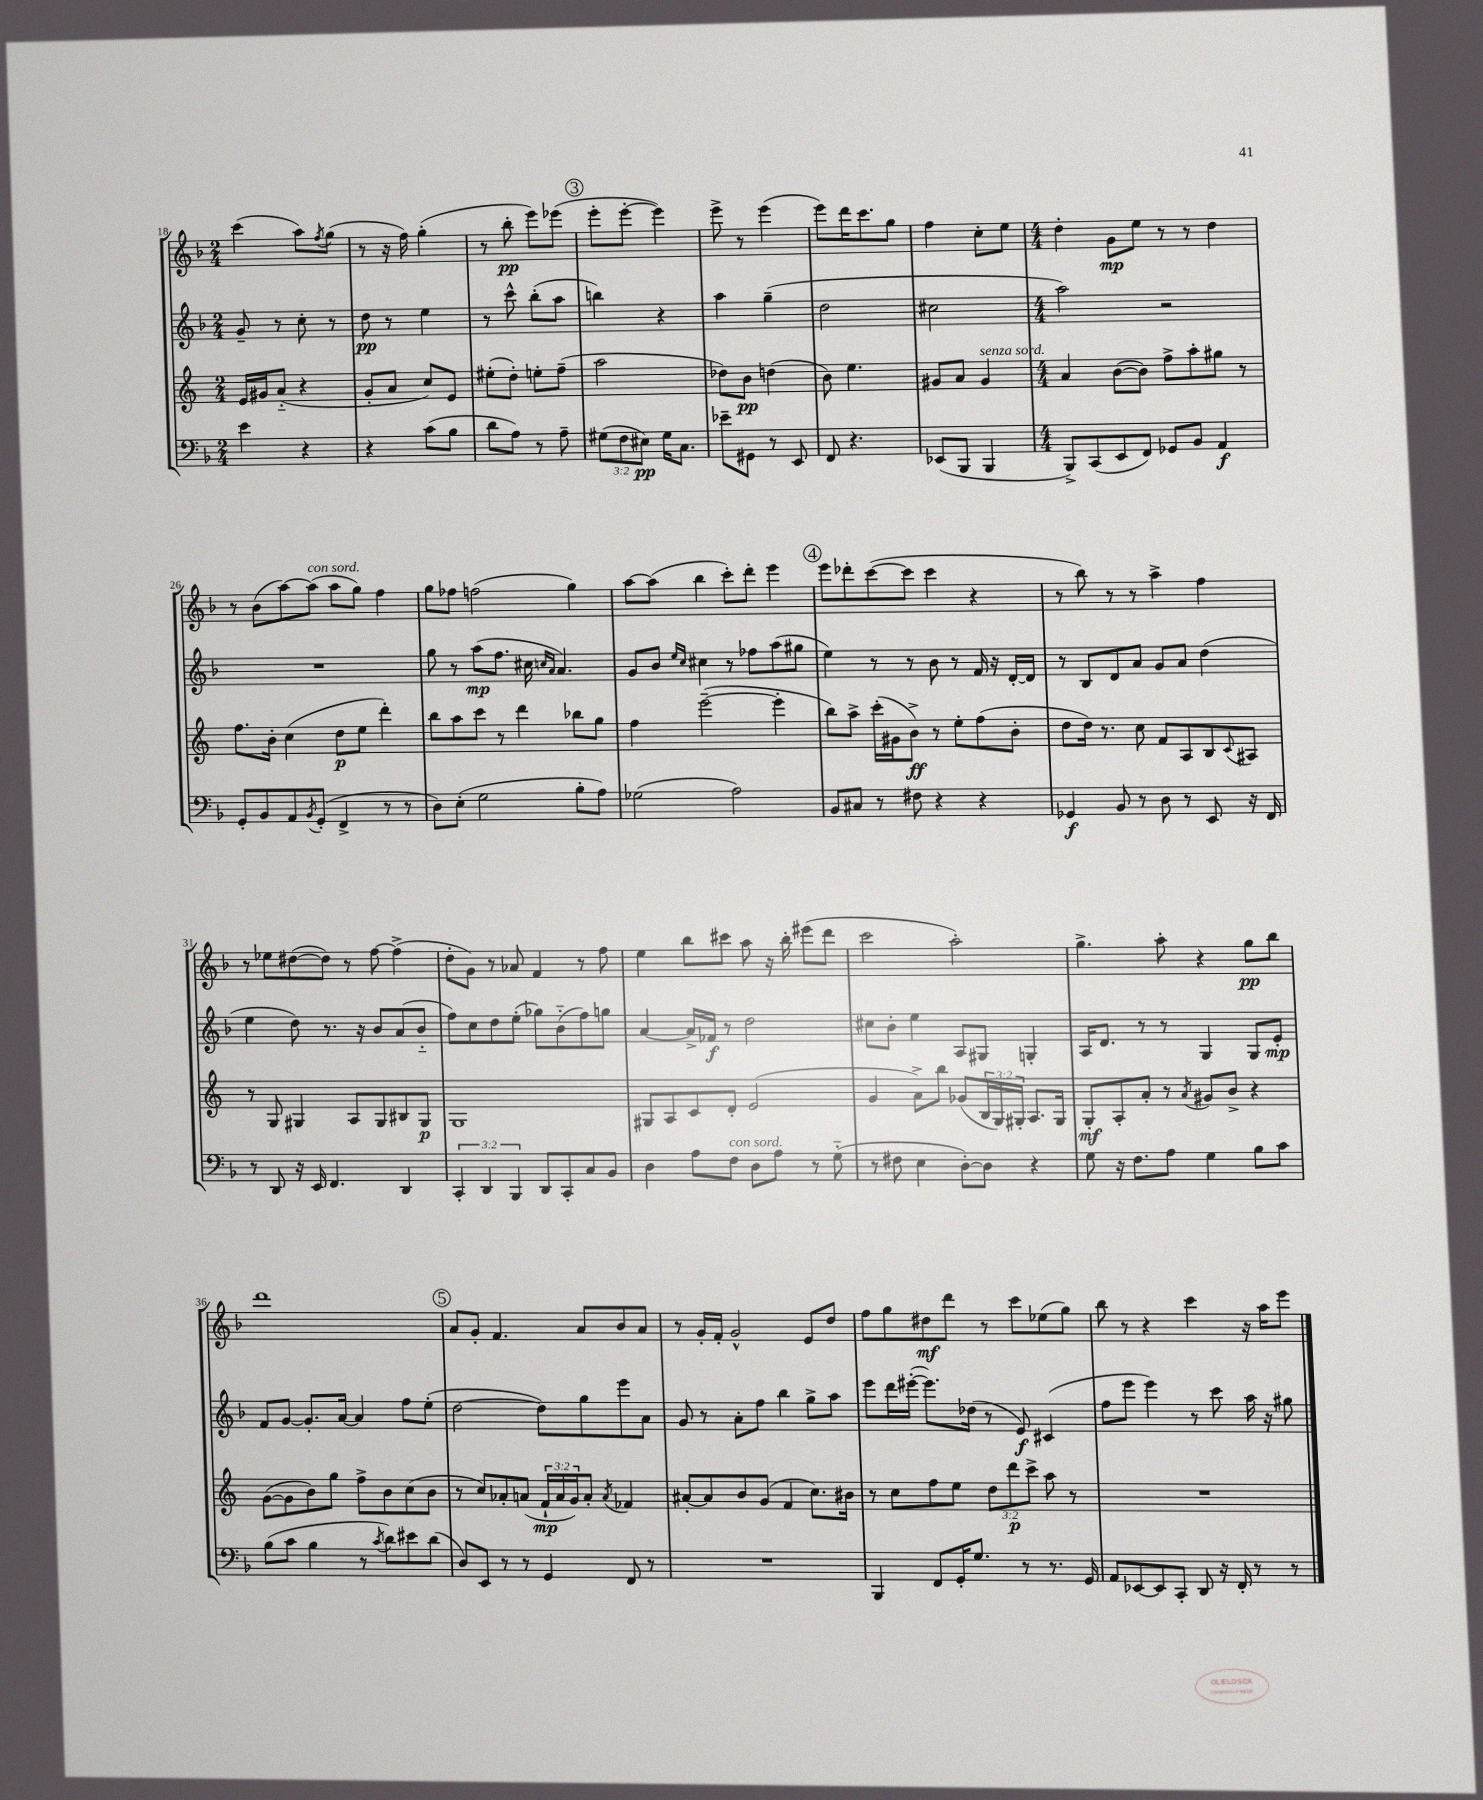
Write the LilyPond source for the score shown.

<<
\new StaffGroup <<
\new Staff = "s0" {
    \clef treble \key f \major \numericTimeSignature \time 2/4
    c'''4( a''8) \acciaccatura { f''8 } g''8( |
    r8 r16 f''16) g''4-.( |
    r8 bes''8-.\pp e'''8) ees'''8( |
    \mark \markup { \circle "3" } e'''8-. e'''8~-. e'''4) |
    e'''8-> r8 e'''4( |
    e'''8) d'''16 c'''8. g''8 |
    f''4 c''8-. e''8 |
    \numericTimeSignature \time 4/4 d''4-. g'8\mp e''8 r8 r8 d''4 |
    r8 bes'8( a''8~) a''8^\markup { \italic "con sord." }( a''8 g''8) f''4 |
    g''8 fes''8 f''2( g''4) |
    a''8~ a''8( bes''4 c'''8-.) d'''8-. e'''4 |
    \mark \markup { \circle "4" } e'''8 des'''8-. c'''8~( c'''8 c'''4 r4 |
    r8 bes''8) r8 r8 a''4-> f''4 |
    r8 ees''8 dis''8~( dis''8) r8 f''8~ f''4->( |
    d''8-. g'8) r8 aes'8 f'4 r8 f''8 |
    e''4 bes''8 cis'''8 a''8 r16 bes''16-. eis'''8( d'''8 |
    c'''2 a''2-.) |
    g''4.-> a''8-. r4 g''8\pp bes''8 |
    d'''1 |
    \mark \markup { \circle "5" } a'8 g'8-. f'4. a'8 bes'8 a'8 |
    r8 g'16-. f'16-. g'2-^ e'8 d''8 |
    f''8 g''8 dis''8\mf d'''8 r8 c'''8 ees''8( g''8) |
    bes''8 r8 r4 c'''4 r16 a''16 e'''8 \bar "|." |
}
\new Staff = "s1" {
    \clef treble \key f \major \numericTimeSignature \time 2/4
    g'8-- r8 c''8-. r8 |
    d''8\pp r8 e''4 |
    r8 c'''8-^ bes''8-.( a''8 |
    \mark \markup { \circle "3" } b''4) r4 |
    a''4 g''4--( |
    d''2 |
    cis''2 |
    \numericTimeSignature \time 4/4 a''2) r2 |
    R1 |
    g''8 r8 a''8\mp( f''8. cis''16 \grace { c''16 a'16 } a'4.) |
    g'8 bes'8 \grace { e''16 c''16 } cis''4 r8 fes''8 a''8( gis''8 |
    \mark \markup { \circle "4" } e''4) r8 r8 bes'8 r8 f'16 r16 d'16~-. d'16 |
    r8 bes8 d'8 a'8 g'8 a'8 d''4( |
    e''4 d''8) r8. r16 bes'8 a'8( bes'8-_ |
    f''8) c''8 d''8 e''8-.( ges''8) bes'8-_( f''8) g''8 |
    a'4~ a'16-> fes'16\f r8 d''2 |
    cis''8 bes'8-. e''4 a8 gis8 g4-. |
    a16 d'8. r8 r8 g4 g8 e'8-.\mp |
    f'8 g'8~ g'8.-. a'16~ a'4 f''8 e''8-.( |
    \mark \markup { \circle "5" } d''2~ d''8) g''8 e'''8 a'8 |
    g'8 r8 a'8-. f''8 bes''4 g''8-> a''8 |
    e'''8 d'''16 eis'''16~-.( eis'''8.) des''16( r8 e'8\f) cis'4( |
    f''8 e'''8 e'''4) r8 c'''8 a''16 r16 gis''8 \bar "|." |
}
\new Staff = "s2" {
    \clef treble \key c \major \numericTimeSignature \time 2/4 \override Staff.TupletNumber.text = #tuplet-number::calc-fraction-text
    e'16 gis'16 a'8-_( r4 |
    g'8-. a'8 c''8) e'8 |
    eis''8-.( d''8-.) e''8-. f''8--( |
    \mark \markup { \circle "3" } a''2 |
    des''8) b'8\pp d''4( |
    b'8) e''4. |
    gis'8 a'8 gis'4^\markup { \italic "senza sord." } |
    \numericTimeSignature \time 4/4 a'4 b'8~( b'8) f''8-> a''8-. gis''8 r8 |
    f''8. b'16-. c''4( d''8\p e''8 d'''4-.) |
    b''8 a''8 c'''8 r8 d'''4 bes''8 g''8 |
    f''4 e'''2~--( e'''4-. |
    \mark \markup { \circle "4" } b''8) a''8-> c'''16-.( gis'16 b'8->\ff) r8 e''8-. f''8( b'8-. |
    d''8 d''16) r8. c''8 f'8 a8 b8 \appoggiatura { c'8 } ais8 |
    r8 g8 gis4 a8 gis8 bis8 gis8\p |
    g1 |
    gis8 a8 c'8 d'8-. e'2( |
    g'4 a'8->) b''8 ges'8( \tuplet 3/2 { b16 g16) gis16-. } a8. gis16 |
    g8-.\mf a8-. a'8-. r8 \acciaccatura { a'8 } gis'8 b'8-> r4 |
    g'8~( g'8 b'8) g''8 f''8-> b'8 c''8( b'8 |
    \mark \markup { \circle "5" } r8 c''8) aes'8-. a'8( \tuplet 3/2 { f'16-!\mp a'16 g'16) } a'8-. \acciaccatura { a'8 } fes'4 |
    ais'8~-. ais'8 b'8 g'8( f'4 c''8.) bis'16 |
    r8 c''8 f''8 e''8 \tuplet 3/2 { d''8 d'''8\p c'''8-> } a''8 r8 |
    R1 \bar "|." |
}
\new Staff = "s3" {
    \clef bass \key f \major \numericTimeSignature \time 2/4 \override Staff.TupletNumber.text = #tuplet-number::calc-fraction-text
    e'4 r4 |
    r4 c'8( bes8 |
    d'8 a8) r8 a8-- |
    \mark \markup { \circle "3" } \tuplet 3/2 { gis8( f8 eis8\pp) } gis16 c8. |
    ees'8-- gis,8 r8 e,8 |
    f,8 r4. |
    ees,8( bes,,8 bes,,4 |
    \numericTimeSignature \time 4/4 bes,,8->) c,8( e,8 f,8) ges,8 bes,8 a,4\f |
    g,8-. bes,8 a,8 \acciaccatura { bes,8 } g,8-.( f,4-> r8 r8 |
    d8) e8-.( g2 bes8-. a8) |
    ges2( a2) |
    \mark \markup { \circle "4" } bes,8 cis8 r8 fis8 r4 r4 |
    ges,4\f bes,8 r8 d8 r8 e,8 r16 f,16 |
    r8 d,8 r16 e,16 f,4. d,4 |
    \tuplet 3/2 { c,4-. d,4 bes,,4 } d,8 c,8-. c8 bes,8 |
    d4 a8 f8^\markup { \italic "con sord." } d8 a8 r8 g8-_( |
    r8 fis8 e4 d8~-.) d8 r4 |
    g8 r16 f8. a8 g4 bes8 c'8 |
    bes8( c'8 bes4 r8 \acciaccatura { c'8 } d'8) eis'8 d'8( |
    \mark \markup { \circle "5" } d8) e,8 r8 r8 g,4 f,8 r8 |
    R1 |
    bes,,4 f,8 g,16-. g8. r8 r8. g,16 |
    a,8 ees,8~ ees,8 c,8-. d,8 r16 f,16-. r8 r8 \bar "|." |
}
>>
>>
\layout { \context { \Score currentBarNumber = #18 } }
